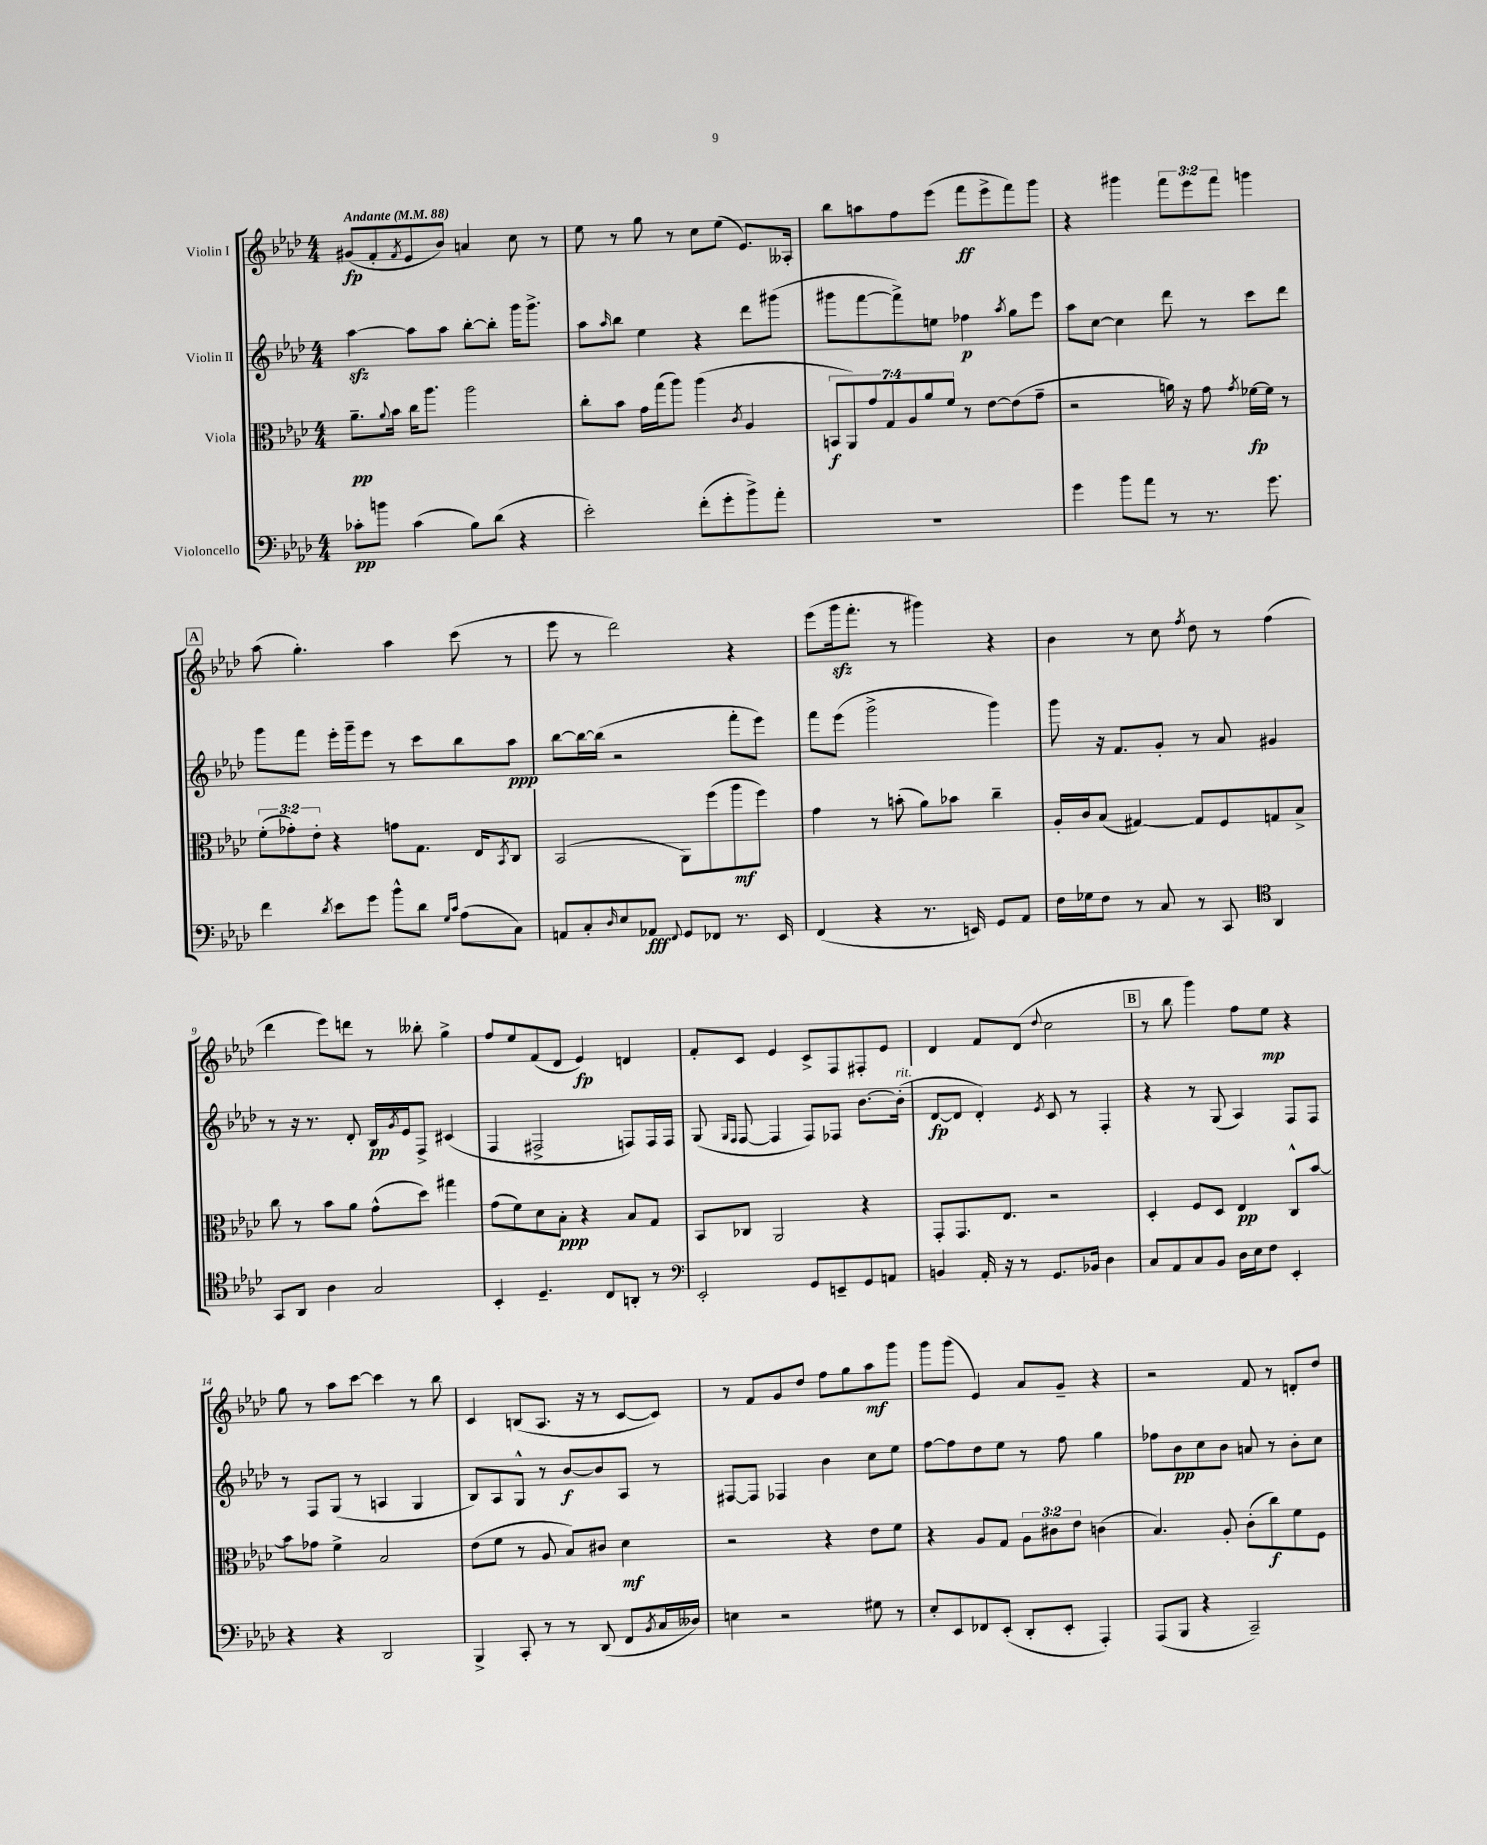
<<
\new StaffGroup <<
\new Staff = "s0" \with { instrumentName = "Violin I" } {
    \clef treble \key aes \major \numericTimeSignature \time 4/4 \override Staff.TupletNumber.text = #tuplet-number::calc-fraction-text \tempo "Andante" 4 = 88
    gis'8\fp( f'8-. \acciaccatura { f'8 } ees'8 bes'8) a'4 c''8 r8 |
    ees''8 r8 g''8 r8 c''8 ees''8( ees'8.) aeses16-. |
    bes''8 a''8 f''8 ees'''8( f'''8\ff ees'''8-> f'''8) g'''8 |
    r4 gis'''4 \tuplet 3/2 { f'''8 ees'''8 f'''8 } g'''4 |
    \mark \markup { \box "A" } aes''8( g''4.-.) aes''4 c'''8( r8 |
    ees'''8 r8 des'''2) r4 |
    ees'''8( g'''16\sfz f'''8.-. r8 gis'''4) r4 |
    bes'4 r8 c''8 \acciaccatura { f''8 } des''8 r8 f''4( |
    des'''4 ees'''8) d'''8 r8 beses''8-. g''4-> |
    f''8 ees''8 f'8( des'8 ees'4\fp) d'4 |
    f'8-. c'8 ees'4 c'8-> f8 fis8-. ees'8 |
    des'4 f'8 des'8( \appoggiatura { des''8 } c''2 |
    \mark \markup { \box "B" } r8 bes''8 g'''4) f''8 ees''8\mp r4 |
    g''8 r8 aes''8 c'''8~ c'''4 r8 bes''8 |
    c'4 b8( aes8. r16 r8 c'8~ c'8) |
    r8 f'8 g'8 des''8 f''8 g''8 aes''8\mf g'''8 |
    g'''8 g'''8( ees'4) aes'8 g'8-- r4 |
    r2 f'8 r8 d'8-. des''8 \bar "|." |
}
\new Staff = "s1" \with { instrumentName = "Violin II" } {
    \clef treble \key aes \major \numericTimeSignature \time 4/4
    aes''4~\sfz aes''8 aes''8 bes''8~-. bes''8-. g'''16 g'''8.-> |
    aes''8 \grace { aes''16 } bes''8 ees''4 r4 des'''8 gis'''8( |
    gis'''8 f'''8~ f'''8->) e''8 fes''4\p \acciaccatura { aes''8 } g''8 ees'''8 |
    aes''8 c''8~ c''4 des'''8 r8 c'''8 des'''8 |
    \mark \markup { \box "A" } g'''8 f'''8 ees'''16-. g'''16-- ees'''8 r8 c'''8 bes''8 aes''8\ppp |
    bes''8~ bes''16~ bes''16( r2 f'''8-. ees'''8) |
    f'''8 ees'''8( g'''2-> g'''4) |
    g'''8 r16 f'8. g'8-. r8 aes'8 gis'4 |
    r8 r16 r8. des'8-. bes16\pp \acciaccatura { g'8 } ees'16 f8-> cis'4( |
    f4 fis2-> f8) f16 f16 |
    g8( \grace { g16 f16 } f8~ f4 f8) fes8 bes'8.~ bes'16-.^\markup { \italic "rit." }( |
    des'8~\fp des'8 des'4-.) \acciaccatura { ees'8 } c'8 r8 f4-. |
    \mark \markup { \box "B" } r4 r8 g8( aes4) f8 f8 |
    r8 f8 g8( r8 a4 g4 |
    bes8) aes8 g8-^ r8 bes'8~\f bes'8 aes8 r8 |
    fis8~ fis8 fes4 bes'4 c''8 ees''8 |
    f''8~ f''8 des''8 ees''8 r8 f''8 g''4 |
    fes''8 bes'8\pp c''8 bes'8 a'8 r8 bes'8-. c''8 \bar "|." |
}
\new Staff = "s2" \with { instrumentName = "Viola" } {
    \clef alto \key aes \major \numericTimeSignature \time 4/4 \override Staff.TupletNumber.text = #tuplet-number::calc-fraction-text
    aes'8.--\pp \appoggiatura { aes'8 } bes'16 c''16 aes''8. aes''2 |
    c''8-. bes'8 g'16 g''16( aes''8) aes''4( \acciaccatura { c'8 } aes4 |
    \tuplet 7/4 { b,8\f aes,8) g'8 g8 aes8 aes'8 f'8 } r8 ees'8~ ees'8( g'8-- |
    r2 a'16) r16 g'8 \acciaccatura { g'8 } fes'16~\fp fes'16 r8 |
    \mark \markup { \box "A" } \tuplet 3/2 { f'8-.( ges'8-.) ees'8-. } r4 g'8 g8. ees16 \acciaccatura { bes,8 } c8 |
    bes,2( aes,8) f''8( aes''8\mf f''8) |
    g'4 r8 b'8-.( aes'8) bes'8 c''4-- |
    aes16-. c'16 bes8( gis4~) gis8 f8 g8 bes8-> |
    c''8 r8 bes'8 aes'8 g'8-^( des''8) gis''4 |
    g'8( f'8) des'8 bes8-.\ppp r4 bes8 g8 |
    bes,8 ces8 aes,2 r4 |
    g,8-. g,8. ees8. r2 |
    \mark \markup { \box "B" } des4-. f8 des8 ees4\pp c8-^ bes'8~ |
    bes'8 ges'8 f'4-> bes2 |
    ees'8( f'8 r8 aes8 bes8) cis'8 des'4\mf |
    r2 r4 ees'8 f'8 |
    r4 aes8 g8 \tuplet 3/2 { aes8 cis'8 ees'8 } c'4( |
    bes4.) aes8-. c'8-.( c''8\f) f'8 f8 \bar "|." |
}
\new Staff = "s3" \with { instrumentName = "Violoncello" } {
    \clef bass \key aes \major \numericTimeSignature \time 4/4
    ces'8-.\pp b'8 ces'4( bes8) des'8( r4 |
    ees'2-.) f'8-.( g'8-. bes'8->) aes'8-. |
    R1 |
    g'4 bes'8 aes'8 r8 r8. g'8. |
    \mark \markup { \box "A" } f'4 \acciaccatura { des'8 } ees'8 g'8 bes'8-^ des'8 \grace { g16 c'16 } aes8( c8) |
    a,8 c8-. \grace { des16 } ees8 aes,8\fff \appoggiatura { f,8 } g,8 fes,8 r8. ees,16 |
    f,4( r4 r8. e,16) g,8 aes,8 |
    f16 ges16 f8 r8 c8 r8 c,8 \clef tenor aes,4 |
    g,8 aes,8 aes4 g2 |
    bes,4-. des4.-- c8 a,8-. r8 |
    \clef bass ees,2-. g,8 e,8-- g,8 a,8 |
    b,4 aes,16-. r16 r8 g,8. bes,16 des4 |
    \mark \markup { \box "B" } c8 aes,8 c8 bes,8 des16 ees16 f8 ees,4-. |
    r4 r4 des,2 |
    bes,,4-> c,8-. r8 r8 des,8( f,8 \acciaccatura { bes,8 } c16 deses16) |
    e4 r2 gis8 r8 |
    ees8-. ees,8 fes,8 ees,8-.( des,8-. ees,8-. aes,,4-.) |
    aes,,8( bes,,8 r4 c,2--) \bar "|." |
}
>>
>>
